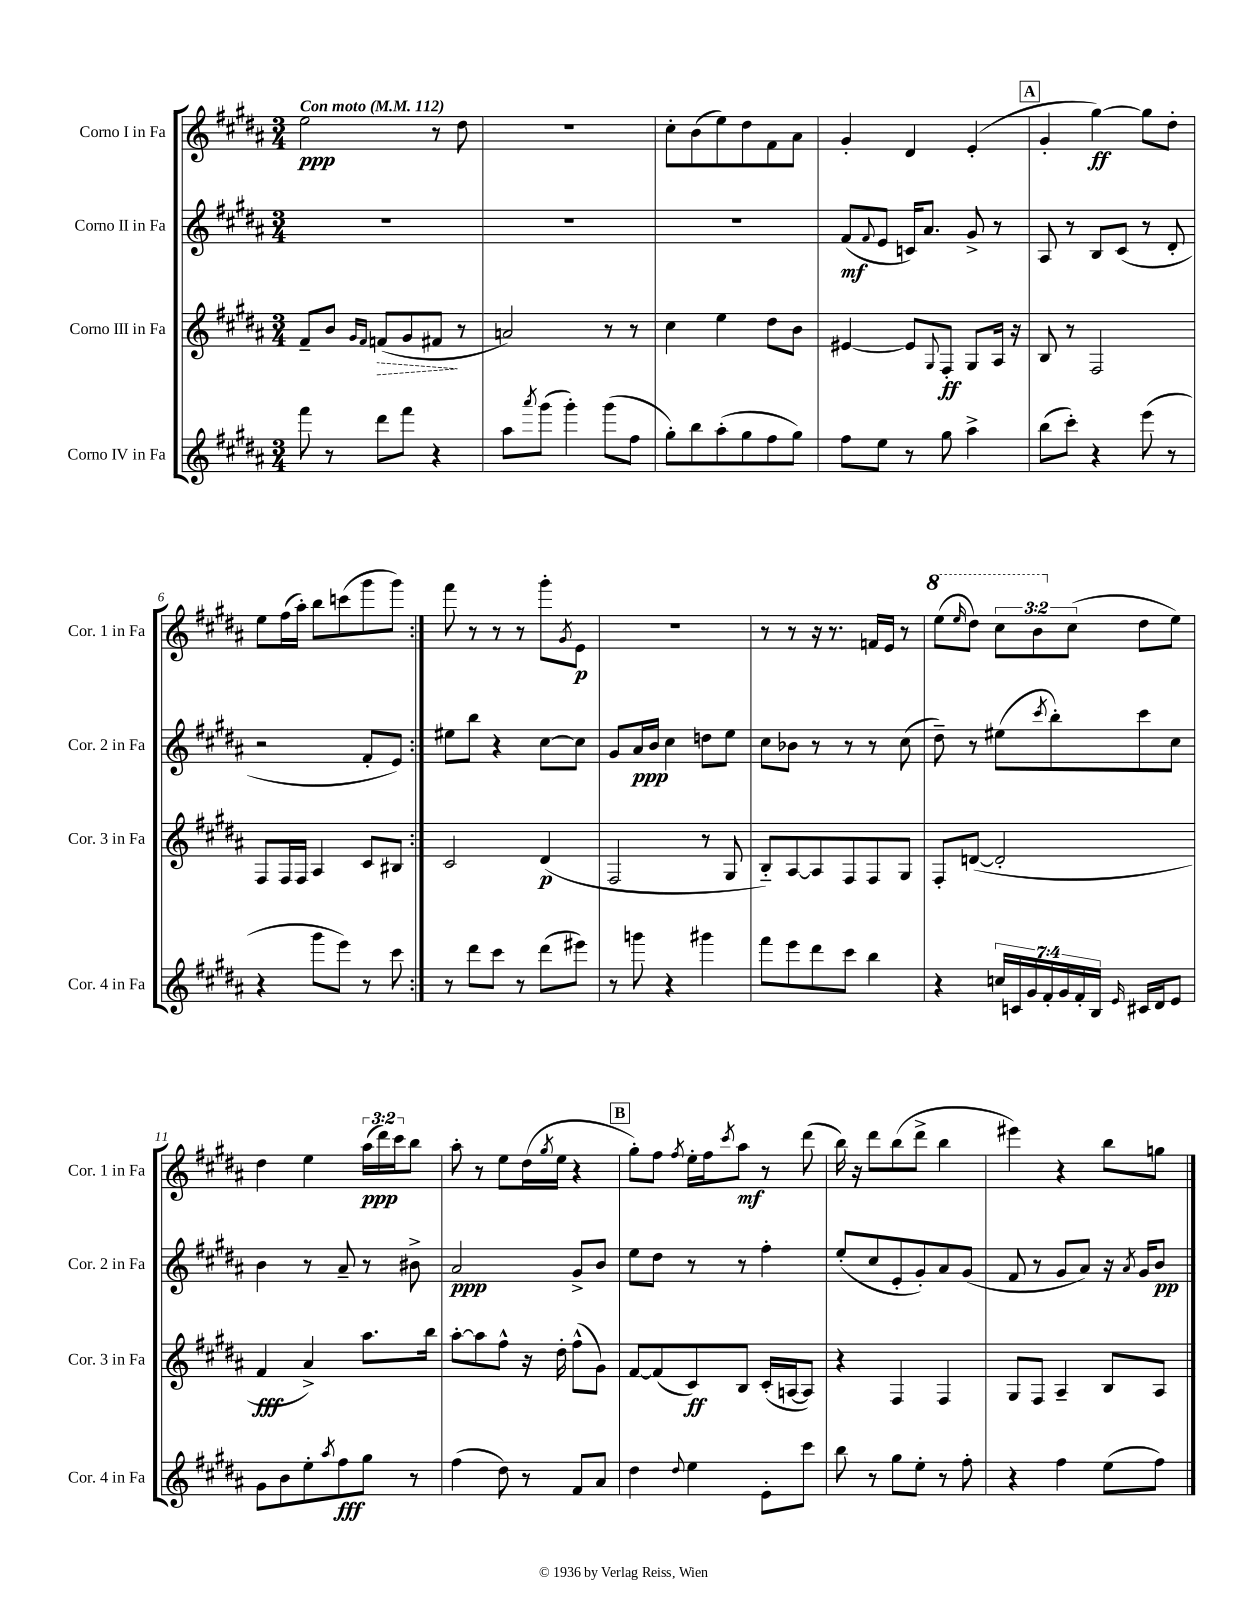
<<
\new StaffGroup <<
\new Staff = "s0" \with { instrumentName = "Corno I in Fa" shortInstrumentName = "Cor. 1 in Fa" } {
    \clef treble \key b \major \numericTimeSignature \time 3/4 \override Staff.TupletNumber.text = #tuplet-number::calc-fraction-text \tempo "Con moto" 4 = 112
    \repeat volta 2 { e''2\ppp r8 dis''8 |
    R2. |
    cis''8-. b'8( e''8) dis''8 fis'8 ais'8 |
    gis'4-. dis'4 e'4-.( |
    \mark \markup { \box "A" } gis'4-. gis''4~\ff) gis''8 dis''8-. |
    e''8 fis''16( ais''16-.) b''8 c'''8( gis'''8 gis'''8) | }
    fis'''8 r8 r8 r8 gis'''8-. \acciaccatura { gis'8 } e'8\p |
    R2. |
    r8 r8 r16 r8. f'16 e'16 r8 |
    \ottava #1 e'''8( \grace { e'''16 } dis'''8) \tuplet 3/2 { cis'''8 b''8 \ottava #0 cis''8( } dis''8 e''8) |
    dis''4 e''4 \tuplet 3/2 { ais''16\ppp( dis'''16) cis'''16 } b''8 |
    ais''8-. r8 e''8 dis''16( \acciaccatura { gis''8 } e''16 r4 |
    \mark \markup { \box "B" } gis''8-.) fis''8 \acciaccatura { fis''8 } e''16-. fis''16 \acciaccatura { cis'''8 } ais''8\mf r8 dis'''8( |
    b''16) r16 dis'''8 b''8( dis'''8-> b''4 |
    eis'''4) r4 b''8 g''8 \bar "|." |
}
\new Staff = "s1" \with { instrumentName = "Corno II in Fa" shortInstrumentName = "Cor. 2 in Fa" } {
    \clef treble \key b \major \numericTimeSignature \time 3/4
    \repeat volta 2 { R2. |
    R2. |
    R2. |
    fis'8\mf( \appoggiatura { fis'8 } e'8 c'16) ais'8. gis'8-> r8 |
    \mark \markup { \box "A" } ais8 r8 b8 cis'8( r8 dis'8-. |
    r2 fis'8-. e'8) | }
    eis''8 b''8 r4 cis''8~ cis''8 |
    gis'8 ais'16\ppp b'16 cis''4 d''8 e''8 |
    cis''8 bes'8 r8 r8 r8 cis''8( |
    dis''8--) r8 eis''8( \acciaccatura { cis'''8 } b''8-.) cis'''8 cis''8 |
    b'4 r8 ais'8-- r8 bis'8-> |
    ais'2\ppp gis'8-> b'8 |
    \mark \markup { \box "B" } e''8 dis''8 r8 r8 fis''4-. |
    e''8-.( cis''8 e'8-. gis'8-.) ais'8 gis'8( |
    fis'8 r8 gis'8 ais'8) r16 \acciaccatura { ais'8 } gis'16 b'8\pp \bar "|." |
}
\new Staff = "s2" \with { instrumentName = "Corno III in Fa" shortInstrumentName = "Cor. 3 in Fa" } {
    \clef treble \key b \major \numericTimeSignature \time 3/4
    \repeat volta 2 { fis'8-- b'8 \grace { gis'16 fis'16 } \once \override Hairpin.style = #'dashed-line f'8\>( gis'8 fis'8\! r8 |
    a'2) r8 r8 |
    cis''4 e''4 dis''8 b'8 |
    eis'4~ eis'8 \appoggiatura { gis8 } fis8-.\ff gis8 ais16 r16 |
    \mark \markup { \box "A" } b8 r8 fis2 |
    fis8 fis16 fis16 ais4 cis'8 bis8 | }
    cis'2 dis'4\p( |
    fis2 r8 gis8 |
    b8-_) ais8~ ais8 fis8 fis8 gis8 |
    fis8-. d'8~( d'2-. |
    fis'4\fff ais'4->) ais''8. b''16 |
    ais''8~-. ais''8 fis''8-^ r16 dis''16-. fis''8-^( gis'8) |
    \mark \markup { \box "B" } fis'8~ fis'8( cis'8\ff) b8 cis'16-.( a16~ a8) |
    r4 fis4 fis4 |
    gis8 fis8 ais4-- b8 ais8 \bar "|." |
}
\new Staff = "s3" \with { instrumentName = "Corno IV in Fa" shortInstrumentName = "Cor. 4 in Fa" } {
    \clef treble \key b \major \numericTimeSignature \time 3/4 \override Staff.TupletNumber.text = #tuplet-number::calc-fraction-text
    \repeat volta 2 { fis'''8 r8 dis'''8 fis'''8 r4 |
    ais''8 \acciaccatura { ais'''8 } gis'''8( gis'''4-.) gis'''8( fis''8 |
    gis''8-.) b''8 ais''8-.( gis''8 fis''8 gis''8) |
    fis''8 e''8 r8 gis''8 ais''4-> |
    \mark \markup { \box "A" } b''8( cis'''8-.) r4 e'''8( r8 |
    r4 gis'''8 e'''8) r8 cis'''8 | }
    r8 dis'''8 cis'''8 r8 dis'''8( eis'''8) |
    r8 g'''8 r4 gis'''4 |
    fis'''8 e'''8 dis'''8 cis'''8 b''4 |
    r4 \tuplet 7/4 { c''16 c'16 gis'16 fis'16-. gis'16 fis'16-. b16 } \grace { e'16 } cis'16 dis'16 e'8 |
    gis'8 b'8 e''8-. \acciaccatura { ais''8 } fis''8\fff gis''8 r8 |
    fis''4( dis''8) r8 fis'8 ais'8 |
    \mark \markup { \box "B" } dis''4 \appoggiatura { dis''8 } e''4 e'8-. cis'''8 |
    b''8 r8 gis''8 e''8-. r8 fis''8-. |
    r4 fis''4 e''8( fis''8) \bar "|." |
}
>>
>>
